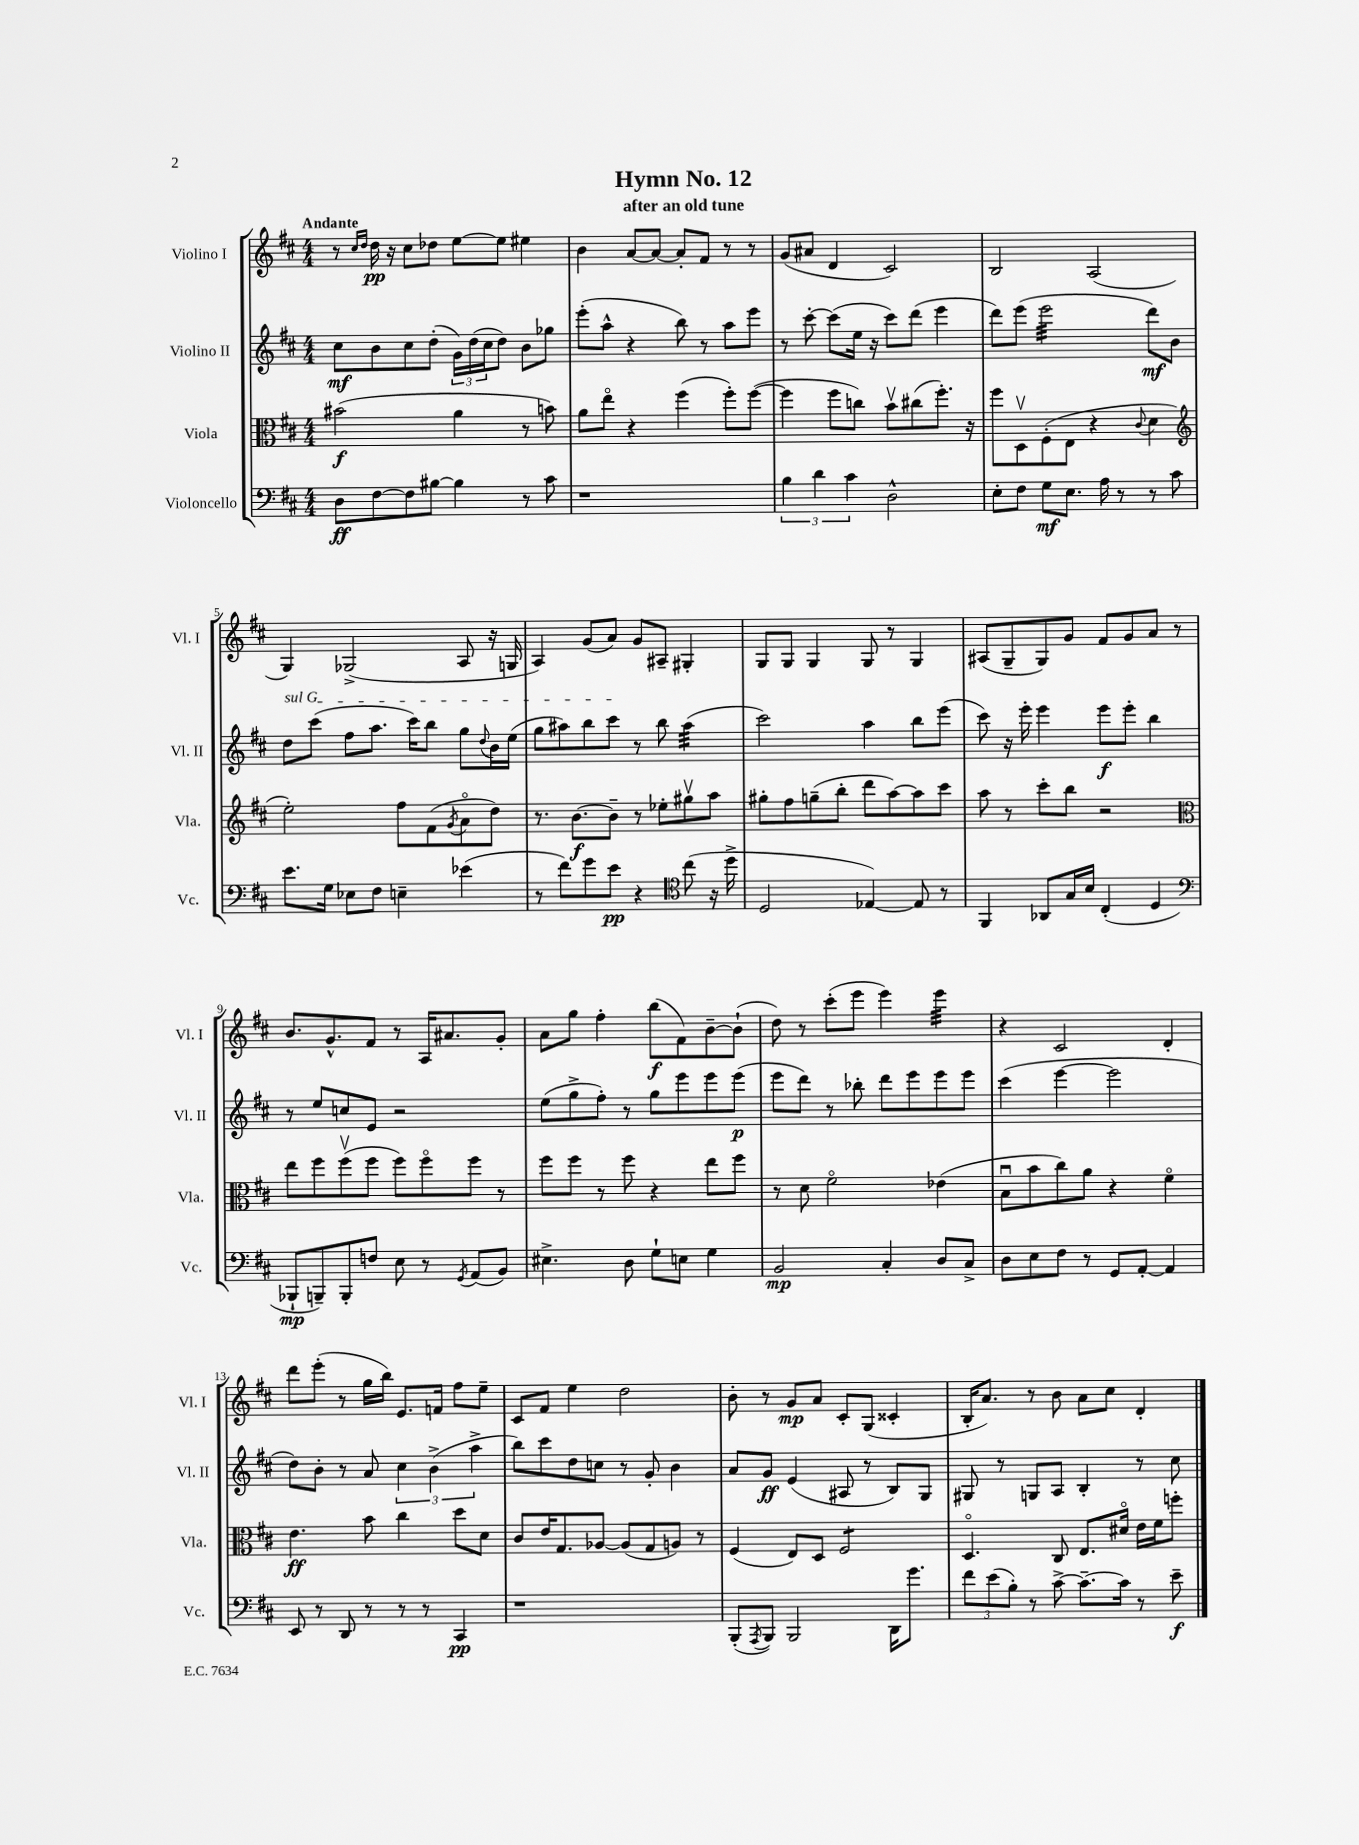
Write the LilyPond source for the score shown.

\header { title = "Hymn No. 12" subtitle = "after an old tune" }
<<
\new StaffGroup <<
\new Staff = "s0" \with { instrumentName = "Violino I" shortInstrumentName = "Vl. I" } {
    \clef treble \key d \major \numericTimeSignature \time 4/4 \tempo "Andante"
    r8 \grace { cis''16 d''16 } d''16\pp r16 cis''8 des''8 e''8~ e''8 eis''4 |
    b'4 a'8~ a'8~ a'8-. fis'8 r8 r8 |
    g'8( ais'8 d'4 cis'2) |
    b2 a2( |
    g4) ges2->( a8 r16 g16 |
    a4) g'8( a'8) g'8 ais8-- gis4-. |
    g8 g8 g4 g8 r8 g4 |
    ais8( g8-- g8) g'8 fis'8 g'8 a'8 r8 |
    b'8. g'8.-^ fis'8 r8 a16 ais'8. g'8-. |
    a'8 g''8 fis''4-. b''8\f( fis'8) b'8~-- b'8-!( |
    d''8) r8 cis'''8-.( e'''8 e'''4) e'''4:32 |
    r4 cis'2 d'4-. |
    d'''8 e'''8-.( r8 g''16 b''16) e'8. f'16 fis''8 e''8-- |
    cis'8 fis'8 e''4 d''2 |
    b'8-. r8 g'8\mp a'8 cis'8-. g8( cisis'4-. |
    b16-. a'8.) r8 b'8 a'8 cis''8 d'4-. \bar "|." |
}
\new Staff = "s1" \with { instrumentName = "Violino II" shortInstrumentName = "Vl. II" } {
    \clef treble \key d \major \numericTimeSignature \time 4/4
    cis''8\mf b'8 cis''8 d''8-.( \tuplet 3/2 { g'16) d''16( cis''16 } d''8) b'8 ges''8 |
    e'''8-.( a''8-^ r4 b''8) r8 a''8 e'''8 |
    r8 cis'''8~-. cis'''8( e''16 r16 cis'''8) d'''8( e'''4 |
    d'''8) e'''8( e'''2:32 d'''8\mf) b'8 |
    \once \override TextSpanner.bound-details.left.text = \markup { \italic "sul G" } d''8\startTextSpan cis'''8( fis''8 a''8. cis'''16) b''8 g''8 \appoggiatura { d''8 } b'16 e''16( |
    g''8 ais''8) b''8 cis'''8\stopTextSpan r8 b''8 ais''4:32( |
    cis'''2) a''4 b''8 e'''8( |
    cis'''8) r16 e'''16-. e'''4 e'''8\f e'''8-. b''4 |
    r8 e''8 c''8 e'8 r2 |
    e''8( g''8-> fis''8-.) r8 g''8 e'''8 e'''8 e'''8\p( |
    e'''8 d'''8) r8 bes''8-. d'''8 e'''8 e'''8 e'''8 |
    cis'''4( e'''4~ e'''2 |
    d''8) b'8-. r8 a'8 \tuplet 3/2 { cis''4 b'4->( a''4-> } |
    b''8) cis'''8 d''8 c''8 r8 g'8-. b'4 |
    a'8 g'8\ff e'4( ais8 r8 b8) g8 |
    gis8 r8 g8 a8 b4-. r8 cis''8 \bar "|." |
}
\new Staff = "s2" \with { instrumentName = "Viola" shortInstrumentName = "Vla." } {
    \clef alto \key d \major \numericTimeSignature \time 4/4
    bis'2\f( a'4 r8 b'8) |
    a'8 e''8\flageolet r4 fis''4( fis''8-.) fis''8~( |
    fis''4 fis''8 c''8) b'8\upbow cis''8( fis''8.-.) r16 |
    fis''8 d8\upbow fis8-.( e8 r4 \appoggiatura { cis'8 } d'4 |
    \clef treble e''2-.) fis''8 fis'8( \acciaccatura { g'8 } a'8\flageolet d''8) |
    r8. b'8.~\f b'8-- r8 ees''8-. gis''8\upbow a''8 |
    gis''8-. fis''8 g''8--( b''8-. d'''8 a''8~) a''8 cis'''8 |
    a''8 r8 cis'''8-. b''8 r2 |
    \clef alto e''8 fis''8 fis''8\upbow( fis''8 fis''8) fis''8\flageolet fis''8 r8 |
    fis''8 fis''8 r8 fis''8 r4 e''8 fis''8 |
    r8 d'8 fis'2\flageolet ees'4( |
    b8\downbow b'8 cis''8) a'8 r4 fis'4\flageolet |
    e'4.\ff b'8 cis''4 d''8 d'8 |
    cis'8 e'16 g8. aes8~ aes8( g8 a8) r8 |
    fis4( e8) d8 fis2:8 |
    d4.\flageolet cis8 e8. dis'16\flageolet e'16 fis'16 f''8-. \bar "|." |
}
\new Staff = "s3" \with { instrumentName = "Violoncello" shortInstrumentName = "Vc." } {
    \clef bass \key d \major \numericTimeSignature \time 4/4
    d8\ff fis8~ fis8 bis8~ bis4 r8 cis'8 |
    r1 |
    \tuplet 3/2 { b4 d'4 cis'4 } d2-^ |
    e8-. fis8 g8\mf e8. a16 r8 r8 cis'8 |
    e'8. g16 ees8 fis8 e4-- ees'4( |
    r8 fis'8) g'8 e'8\pp r4 \clef tenor cis''8( r16 d''16-> |
    d2 ees4~) ees8 r8 |
    fis,4 aes,8 g16 b16 cis4-.( d4 |
    \clef bass bes,,8-!\mp b,,8--) b,,8-. f8 e8 r8 \acciaccatura { g,8 } a,8( b,8) |
    eis4.-> d8 g8-! e8 g4 |
    b,2\mp cis4-. d8 cis8-> |
    d8 e8 fis8 r8 g,8 a,8~-. a,4 |
    e,8 r8 d,8 r8 r8 r8 cis,4\pp |
    r1 |
    b,,8-.( \acciaccatura { a,,8 } b,,8) b,,2 d,16 g'8. |
    \tuplet 3/2 { fis'8 e'8( b8-.) } r8 cis'8~-> cis'8.~-- cis'16 r8 e'8--\f \bar "|." |
}
>>
>>
